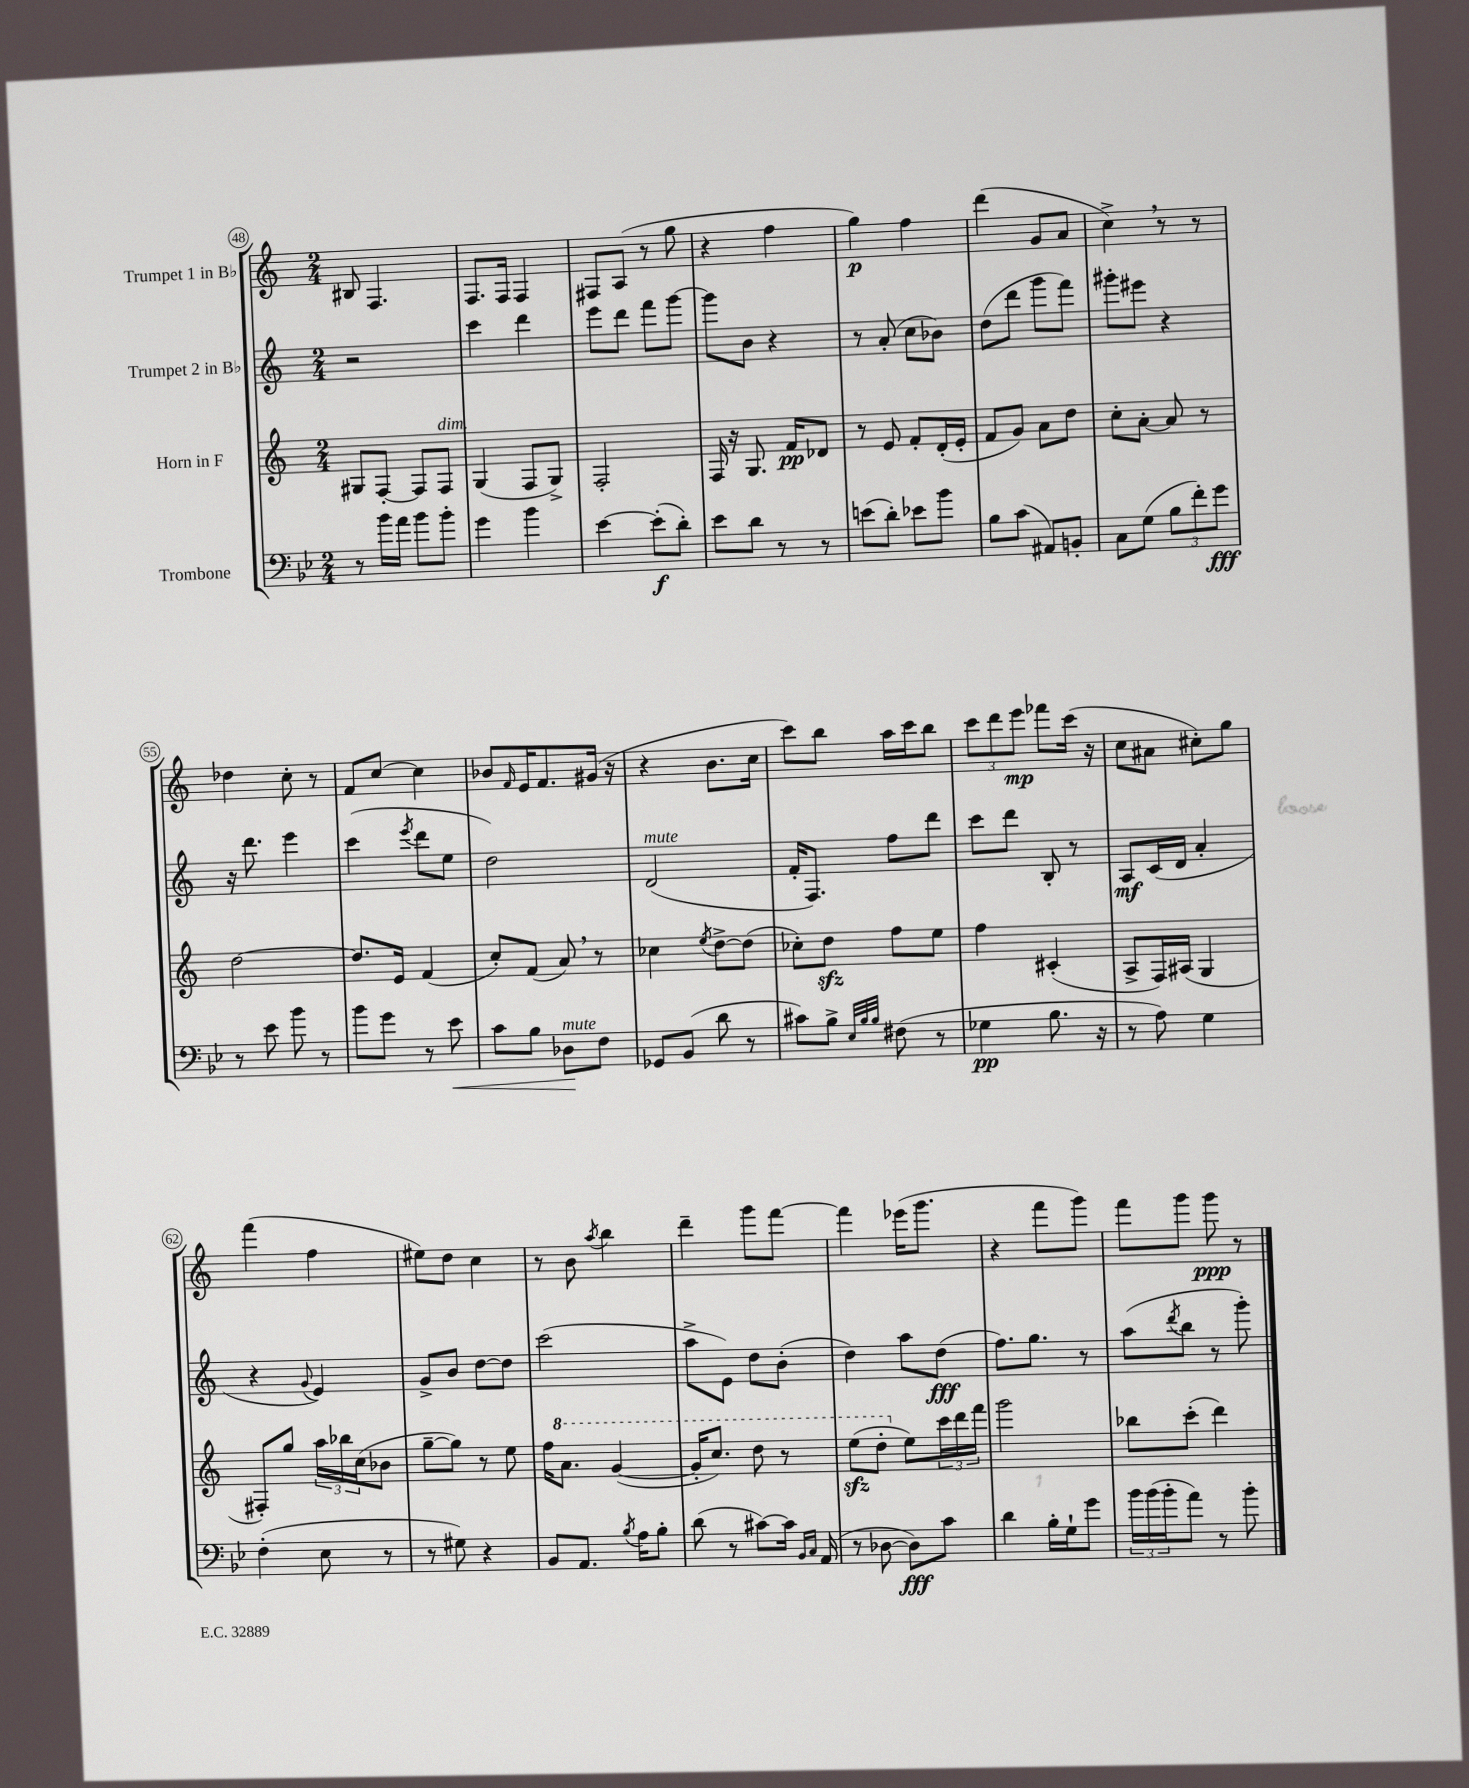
<<
\new StaffGroup <<
\new Staff = "s0" \with { instrumentName = "Trumpet 1 in Bb" } {
    \clef treble \key c \major \numericTimeSignature \time 2/4
    bis8 f4. |
    f8. f16 f4 |
    fis8 a8( r8 g''8 |
    r4 f''4 |
    g''4\p) f''4 |
    d'''4( g'8 a'8 |
    c''4->) \breathe r8 r8 |
    des''4 c''8-. r8 |
    f'8 c''8~ c''4 |
    bes'8 \grace { f'16 } e'16 f'8. gis'16( r16 |
    r4 b'8. c''16 |
    c'''8) b''8 a''16 c'''16 b''8 |
    \tuplet 3/2 { c'''8 d'''8 e'''8\mp } fes'''8 c'''16( r16 |
    c''8 ais'8 cis''8-.) g''8 |
    f'''4( f''4 |
    eis''8) d''8 c''4 |
    r8 b'8 \acciaccatura { a''8 } b''4 |
    d'''4-- g'''8 f'''8~ |
    f'''4 ees'''16( g'''8. |
    r4 f'''8 g'''8) |
    f'''8 g'''8 g'''8\ppp r8 \bar "|." |
}
\new Staff = "s1" \with { instrumentName = "Trumpet 2 in Bb" } {
    \clef treble \key c \major \numericTimeSignature \time 2/4
    r2 |
    c'''4 d'''4 |
    e'''8 d'''8 f'''8 g'''8~ |
    g'''8 b'8 r4 |
    r8 a'8-.( c''8 bes'8) |
    d''8( d'''8 g'''8 f'''8) |
    gis'''8-. eis'''8 r4 |
    r16 d'''8. e'''4 |
    c'''4( \acciaccatura { e'''8 } d'''8 e''8 |
    d''2) |
    d'2^\markup { \italic "mute" }( |
    f'16-. f8.) f''8 d'''8 |
    c'''8 d'''8 b8-. r8 |
    a8\mf c'16( d'16 a'4-. |
    r4 \appoggiatura { g'8 } e'4) |
    g'8-> b'8 d''8~ d''8 |
    c'''2( |
    a''8-> e'8) d''8 b'8-.( |
    d''4) a''8 d''8\fff( |
    f''8.) g''8. r8 |
    a''8( \acciaccatura { d'''8 } b''8 r8 g'''8-.) \bar "|." |
}
\new Staff = "s2" \with { instrumentName = "Horn in F" } {
    \clef treble \key c \major \numericTimeSignature \time 2/4
    gis8 f8~-. f8 f8^\markup { \italic "dim." } |
    g4( f8 g8->) |
    f2-. |
    f16 r16 g8. f'16\pp des'8 |
    r8 e'8 f'8-. d'16-.( e'16-. |
    f'8 g'8) a'8 d''8 |
    c''8-. a'8~-. a'8 r8 |
    d''2~ |
    d''8. e'16 f'4( |
    c''8-.) f'8( a'8) \breathe r8 |
    ces''4 \acciaccatura { e''8 } d''8~-> d''8( |
    ces''8-.) d''8\sfz f''8 e''8 |
    f''4 cis'4-.( |
    a8-> f16) ais16( g4 |
    fis8-.) g''8 \tuplet 3/2 { a''16 bes''16 c''16( } bes'8 |
    g''8~-- g''8) r8 e''8 |
    f''16 \ottava #1 a''8. g''4~( |
    g''16-. c'''8.) d'''8 r8 |
    e'''8\sfz( d'''8-. \ottava #0 e''8) \tuplet 3/2 { c'''16 d'''16 f'''16 } |
    g'''2 |
    bes''8 c'''8-.( d'''4) \bar "|." |
}
\new Staff = "s3" \with { instrumentName = "Trombone" } {
    \clef bass \key bes \major \numericTimeSignature \time 2/4
    r8 bes'16 a'16 bes'8 bes'8-. |
    g'4 bes'4 |
    ees'4~ ees'8-.\f( d'8-.) |
    ees'8 d'8 r8 r8 |
    e'8( d'8-.) ees'8 bes'8 |
    bes8 c'8( ais,8) b,8-. |
    c8 g8( \tuplet 3/2 { bes8 f'8-.) g'8\fff } |
    r8 ees'8 bes'8 r8 |
    bes'8 g'8 r8 ees'8\< |
    c'8 bes8 des8\!^\markup { \italic "mute" } f8 |
    ges,8 bes,8( d'8 r8 |
    cis'8) bes8-> \grace { ees32 bes32 bes32 } fis8( r8 |
    ges4\pp bes8. r16 |
    r8 a8) g4 |
    f4-.( ees8 r8 |
    r8 gis8) r4 |
    bes,8 a,8. \acciaccatura { bes8 } a16 bes8-. |
    d'8( r8 cis'8~) cis'16 \grace { bes,16 c16 } a,16( |
    r8 des8~ des8\fff) c'8 |
    d'4 bes16-. g16-! g'8 |
    \tuplet 3/2 { bes'16 bes'16( bes'16-. } a'8) r8 bes'8-. \bar "|." |
}
>>
>>
\layout { \context { \Score currentBarNumber = #48 \override BarNumber.stencil = #(make-stencil-circler 0.1 0.3 ly:text-interface::print) } }
